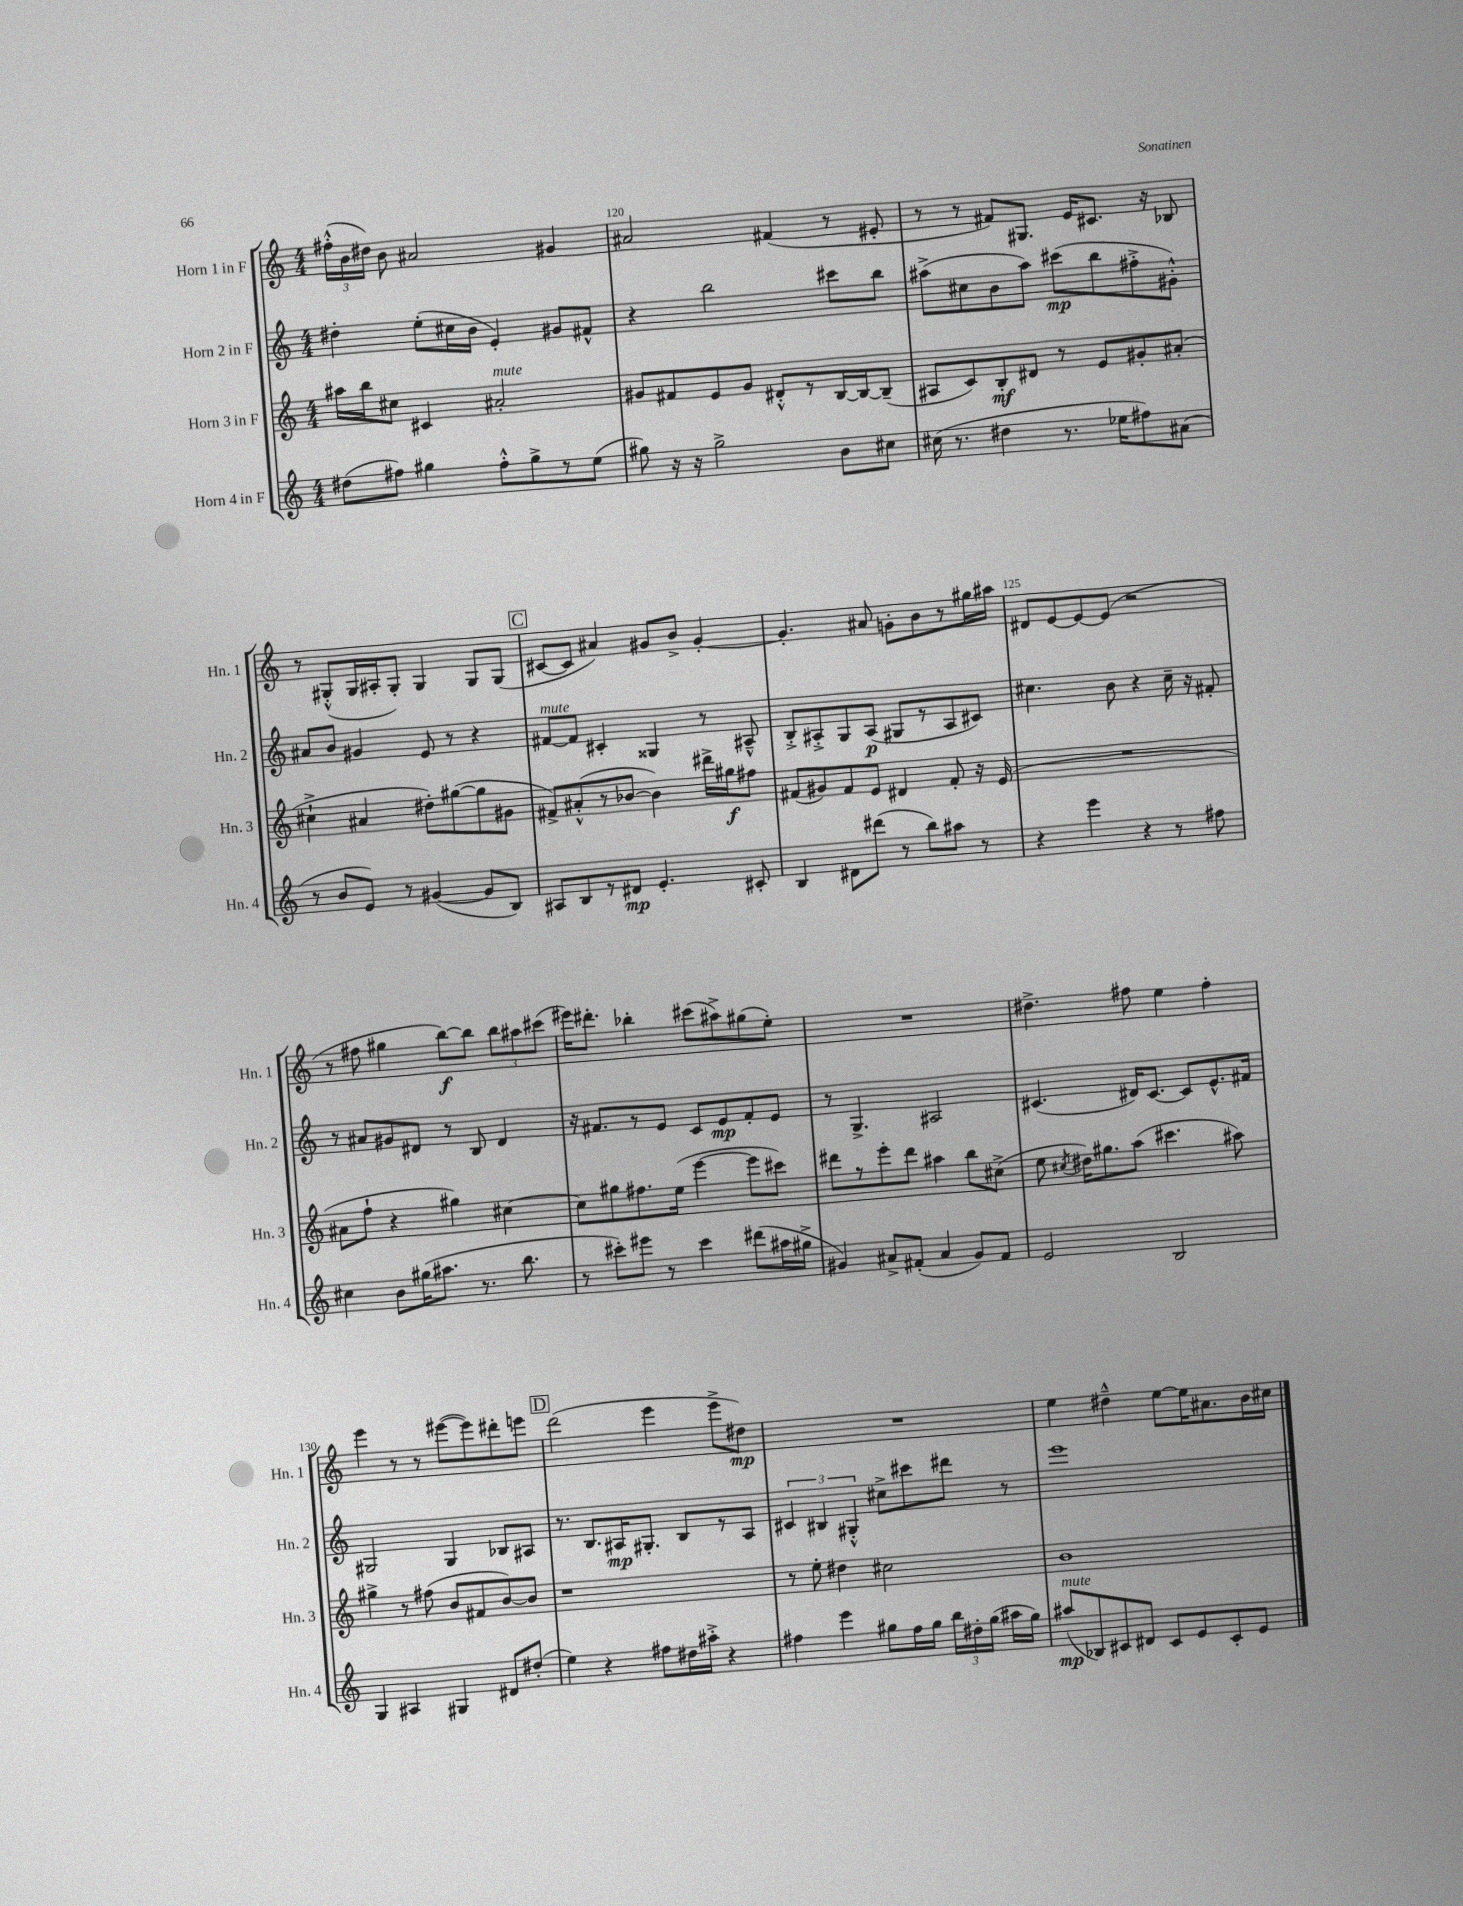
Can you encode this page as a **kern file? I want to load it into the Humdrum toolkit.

**kern	**dynam	**kern	**dynam	**kern	**dynam	**kern	**dynam
*part4	*part4	*part3	*part3	*part2	*part2	*part1	*part1
*staff4	*staff4	*staff3	*staff3	*staff2	*staff2	*staff1	*staff1
*I"Horn 4 in F	*	*I"Horn 3 in F	*	*I"Horn 2 in F	*	*I"Horn 1 in F	*
*I'Hn. 4	*	*I'Hn. 3	*	*I'Hn. 2	*	*I'Hn. 1	*
*clefG2	*	*clefG2	*	*clefG2	*	*clefG2	*
*k[]	*	*k[]	*	*k[]	*	*k[]	*
*M4/4	*	*M4/4	*	*M4/4	*	*M4/4	*
=119	=119	=119	=119	=119	=119	=119	=119
(8dd#X\L	.	16aa#X\LL	.	4dd#X'\	.	(24ff#X'^^\LL	.
.	.	.	.	.	.	24b\	.
.	.	16bb\J	.	.	.	.	.
.	.	.	.	.	.	24dd#X\JJ)	.
8ff#X\J)	.	8cc#X\J	.	.	.	8b\	.
4gg#X\	.	4c#X/	.	(8ee'\L	.	2a#X/	.
.	.	.	.	16cc#X\L	.	.	.
.	.	.	.	16b\JJ	.	.	.
!	!	!LO:TX:a:i:t=mute	!	!	!	!	!
8ff#'^^\L	.	2a#X'/	.	4e'/)	.	.	.
8gg#^\	.	.	.	.	.	.	.
8r	.	.	.	8g#X/L	.	4g#X/	.
(8ee\J	.	.	.	8f#X^^/J	.	.	.
=120	=120	=120	=120	=120	=120	=120	=120
8gg#X\)	.	8g#X/L	.	4r	.	2a#X/	.
16r	.	8f#X/	.	.	.	.	.
16r	.	.	.	.	.	.	.
2gg#^\	.	8e/	.	2bb\	.	.	.
.	.	8g#/J	.	.	.	.	.
.	.	8d#X'^^/L	.	.	.	(4f#X/	.
.	.	8r	.	.	.	.	.
8b\L	.	[16B/L	.	8ccc#X\L	.	8r	.
.	.	16B/J_	.	.	.	.	.
8cc#X\J	.	(8B~/J]	.	8bb\J	.	8e#X'/	.
=121	=121	=121	=121	=121	=121	=121	=121
(16cc#X\	.	8A#X/L	.	(8aa#X^\L	.	8r	.
8.r	.	.	.	.	.	.	.
.	.	8c/)	.	8cc#X\	.	8r	.
4dd#X\	.	8B'/	mf	8b\	.	8f#X/L)	.
.	.	8d#X/J	.	8aa#\J)	.	8.G#X/J	.
8.r	.	8r	.	(8ccc#X\L	mp	.	.
.	.	.	.	.	.	16e/KL	.
.	.	8e/L	.	8bb\	.	8.c#X/J	.
16ee-X\KL	.	.	.	.	.	.	.
8ff#X\)	.	8g#X'/	.	8ff#X'^\	.	.	.
.	.	.	.	.	.	16r	.
(8a#X\J	.	(8a#X'/J	.	8g#X'^^\J)	.	8B-X/	.
!!LO:LB:g=z
=122	=122	=122	=122	=122	=122	=122	=122
8r	.	4cc#X`^\	.	8a#X/L	.	8r	.
8b/L	.	.	.	8b/J	.	(8G#X'^^/L	.
8e/J)	.	4a#X/	.	4g#X/	.	16G#/L	.
.	.	.	.	.	.	16A#X'/J	.
8r	.	.	.	.	.	8G#'/J)	.
([4g#X/	.	8dd#X'\L)	.	8e/	.	4G#/	.
.	.	([8gg#X\	.	8r	.	.	.
8g#/L]	.	8gg#\]	.	4r	.	8G#/L	.
8B/J)	.	8g#X\J	.	.	.	(8G#/J	.
!!LO:REH:place=s1:t=C
=123	=123	=123	=123	=123	=123	=123	=123
!	!	!	!	!LO:TX:a:i:t=mute	!	!	!
8A#X/L	.	8f#X^/L)	.	[8f#X/L	.	[8c#X/L	.
8B/	.	(8a#X'^^/	.	8f#/J]	.	8c#/J]	.
8r	.	8r	.	4c#X'/	.	4a#X/)	.
8d#X/J	mp	[8b-X/J	.	.	.	.	.
4.e'/	.	4b-\])	.	4G##X/	.	8g#X/L	.
.	.	.	.	.	.	8b^/J	.
.	.	16ddd#X^\LL	.	8r	.	[4g#'/	.
.	.	16gg#X\J	f	.	.	.	.
8c#X'/	.	8ff#X\J	.	8A#X~^^/	.	.	.
=124	=124	=124	=124	=124	=124	=124	=124
4B/	.	(8f#X/L	.	8B'^/L	.	4.g#'/]	.
.	.	8g#X/)	.	8A#X'^/	.	.	.
8d#X\L	.	8f#/	.	8G/	.	.	.
(8ddd#X\J	.	8e/J	.	(8A#/J	p	8a#X/	.
8r	.	4d#X/	.	8G#X/L	.	8gn'\L	.
8bb\L)	.	.	.	8r	.	8b\	.
8aa#X\J	.	8f#'/	.	8A#/	.	8r	.
8r	.	16r	.	8c#X/J)	.	16gg#X\L	.
.	.	(16e/	.	.	.	16aa#X\JJ	.
=125	=125	=125	=125	=125	=125	=125	=125
4r	.	1r	.	4.cc#X\	.	8d#X/L	.
.	.	.	.	.	.	[8e/	.
4eee\	.	.	.	.	.	8e/_	.
.	.	.	.	8b\	.	(8e/J]	.
4r	.	.	.	4r	.	2r	.
8r	.	.	.	16cc#~\	.	.	.
.	.	.	.	16r	.	.	.
8ff#X\	.	.	.	8f#X'/	.	.	.
!!LO:LB:g=z
=126	=126	=126	=126	=126	=126	=126	=126
4cc#X\	.	8a#X\L	.	8r	.	8r	.
.	.	8ff`\J	.	8a#X/L	.	8ff#X\	.
8b\L	.	4r	.	8g#X/	.	4gg#X\	.
(16gg#X\K	.	.	.	8d#X/J	.	.	.
8.aa#X\J	.	.	.	.	.	.	.
.	.	4gg#X\)	.	8r	.	[8bb\L)	f
8.r	.	.	.	8B/	.	8bb\J]	.
.	.	[4cc#X\	.	4d#/	.	12bb\L	.
8.bb\	.	.	.	.	.	.	.
.	.	.	.	.	.	12aa#X\	.
.	.	.	.	.	.	(12ccc#X\J	.
=127	=127	=127	=127	=127	=127	=127	=127
8r	.	8cc#\L]	.	16r	.	16eee#X\KL)	.
.	.	.	.	8.f#X/L	.	8.ddd#X'\J	.
8ccc#X'\L)	.	8gg#X\	.	.	.	.	.
8eee#X\J	.	8.ff#X\	.	8r	.	4bb-X'\	.
8r	.	.	.	8e/J	.	.	.
.	.	(16ee\Jk	.	.	.	.	.
4ccc#\	.	[4eee\	.	8c/L	.	(8ccc#X\L	.
.	.	.	.	8e/	mp	8aa#X^\)	.
(8ddd#X\L	.	8eee\L]	.	8f#'/	.	(8gg#X\	.
16aa#X\L	.	8ccc#X\J)	.	8e/J	.	8ee'\J)	.
16gg#X^\JJ	.	.	.	.	.	.	.
=128	=128	=128	=128	=128	=128	=128	=128
4g#X/)	.	8ddd#X\L	.	8r	.	1r	.
.	.	8r	.	4.G^/	.	.	.
8a#X^/L	.	8eee'\	.	.	.	.	.
(8f#X'/J	.	8ddd#\J	.	.	.	.	.
4a#/	.	4aa#X\	.	2A#X/	.	.	.
8g#/L)	.	8bb\L	.	.	.	.	.
8f#/J	.	(8cc#X^\J	.	.	.	.	.
=129	=129	=129	=129	=129	=129	=129	=129
2e/	.	8ee\	.	(4.c#X/	.	4.dd#X^\	.
.	.	8qcc#X/	.	.	.	.	.
.	.	16dd#X\KL)	.	.	.	.	.
.	.	8.gg#X\	.	.	.	.	.
.	.	(8aa\J	.	16d#X/KL)	.	8ff#X\	.
.	.	.	.	[8.c#/J	.	.	.
2B/	.	4.ccc#X\	.	.	.	4ee\	.
.	.	.	.	8c#/L]	.	.	.
.	.	.	.	8.e^^/	.	4ff#'\	.
.	.	8aa#X\)	.	.	.	.	.
.	.	.	.	16f#X/Jk	.	.	.
!!LO:LB:g=z
=130	=130	=130	=130	=130	=130	=130	=130
4G/	.	4gg#X^\	.	2G#X/	.	4eee\	.
4A#X/	.	8r	.	.	.	8r	.
.	.	(8ff#X\	.	.	.	8r	.
4G#X/	.	8b/L	.	4G#/	.	([8eee#X\L	.
.	.	8f#X/	.	.	.	8eee#\])	.
8d#X/L	.	[8b/)	.	8B-X/L	.	8ddd#X'\	.
(8dd#X'/J	.	8b/J]	.	8A#X/J	.	8eeen\J	.
!!LO:REH:place=s1:t=D
=131	=131	=131	=131	=131	=131	=131	=131
4ee\)	.	1r	.	8.r	.	(2ddd\	.
.	.	.	.	8.B/L	.	.	.
4r	.	.	.	.	.	.	.
.	.	.	.	16A#X/K	mp	.	.
.	.	.	.	8.G#X'/J	.	.	.
8ff#X\L	.	.	.	.	.	4eee\	.
16dd#X\L	.	.	.	8B/L	.	.	.
16aa#X'^\JJ	.	.	.	.	.	.	.
4r	.	.	.	8r	.	8eee^\L	.
.	.	.	.	8A#/J	.	8dd#X\J)	mp
=132	=132	=132	=132	=132	=132	=132	=132
4ff#X\	.	8r	.	6c#X/	.	1r	.
.	.	8ee'\	.	.	.	.	.
.	.	.	.	6B#X/	.	.	.
4eee\	.	4dd#X\	.	.	.	.	.
.	.	.	.	6G#X'^^/	.	.	.
8gg#X\L	.	2cc#X\	.	8cc#X^\L	.	.	.
16ff#\L	.	.	.	8ccc#X\	.	.	.
16gg#\JJ	.	.	.	.	.	.	.
24bb\LL	.	.	.	8ddd#X\J	.	.	.
24dd#X'\	.	.	.	.	.	.	.
(24gg#\JJ	.	.	.	.	.	.	.
16aa#X\LL	.	.	.	8r	.	.	.
16gg#\JJ)	.	.	.	.	.	.	.
=133	=133	=133	=133	=133	=133	=133	=133
!LO:TX:a:i:t=mute	!	!	!	!	!	!	!
(8aa#X/L	mp	1b	.	1eee	.	4ee\	.
8B-X/)	.	.	.	.	.	.	.
8c#X/	.	.	.	.	.	4dd#X~^^\	.
8d#X/J	.	.	.	.	.	.	.
8c#/L	.	.	.	.	.	[8ee\L	.
8e/	.	.	.	.	.	16ee\K]	.
.	.	.	.	.	.	8.a#X\	.
8c#'/	.	.	.	.	.	.	.
8e/J	.	.	.	.	.	16b\L	.
.	.	.	.	.	.	16cc#X\JJ	.
==	==	==	==	==	==	==	==
*-	*-	*-	*-	*-	*-	*-	*-
